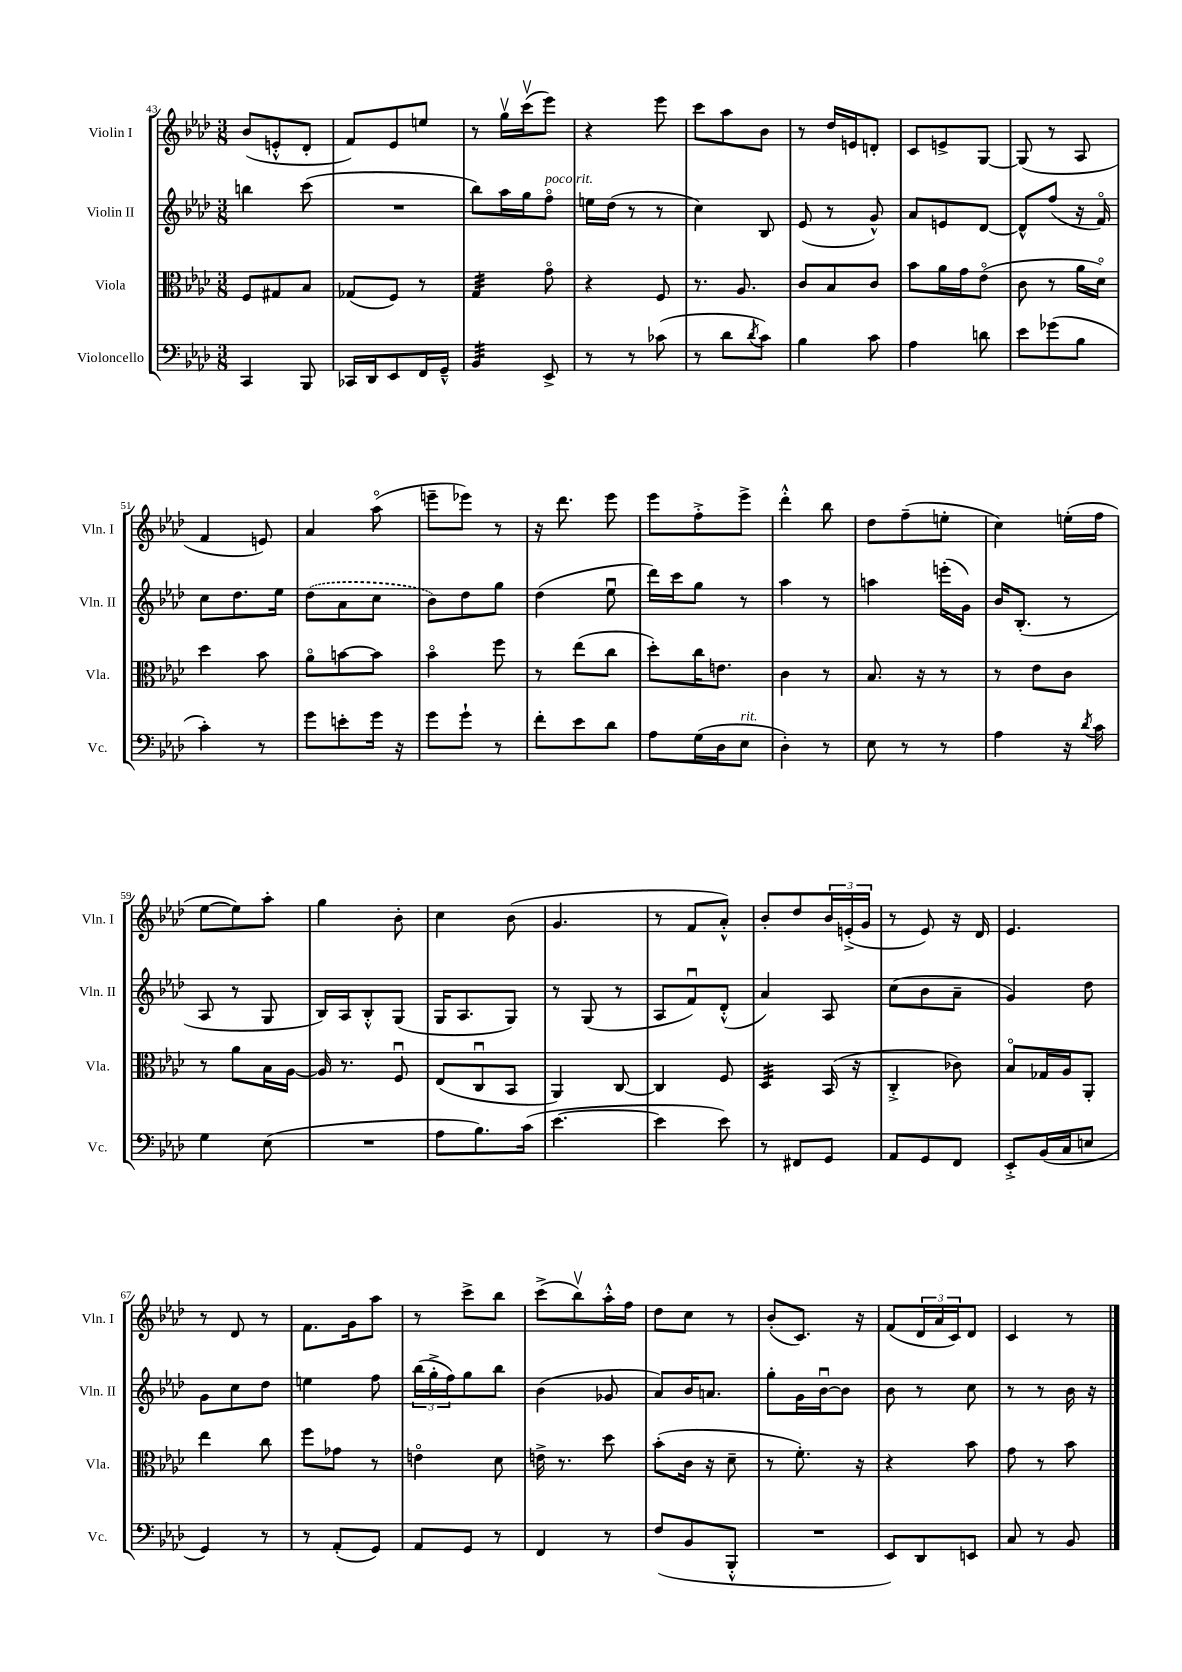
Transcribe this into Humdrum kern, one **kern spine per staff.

**kern	**kern	**kern	**kern
*staff4	*staff3	*staff2	*staff1
*clefF4	*clefC3	*clefG2	*clefG2
*k[b-e-a-d-]	*k[b-e-a-d-]	*k[b-e-a-d-]	*k[b-e-a-d-]
*M3/8	*M3/8	*M3/8	*M3/8
4CC/	8F/L	4bb\	(8b-/L
.	8G#/	.	8e'^^/
8BBB-/	8B-/J	(8ccc\	8d-'/J
=	=	=	=
16CC-/LL	(8G-/L	4.r	8f/L)
16DD-/J	.	.	.
8EE-/	8F/J)	.	8e-/
16FF/L	8r	.	8ee/J
16GG~^^/JJ	.	.	.
=	=	=	=
4BB-/	4G/	8bb-\L)	8r
.	.	16aa-\L	16ggv\LL
.	.	16gg\J	(16cccv\J
8EE-^/	8go\	8ffo\J	8eee-\J)
=	=	=	=
8r	4r	16ee\LL	4r
.	.	(16dd-\JJ	.
8r	.	8r	.
(8c-\	8F/	8r	8eee-\
=	=	=	=
8r	8.r	4cc\)	8ccc\L
8d-\L	.	.	8aa-\
.	8.A-/	.	.
8qd-/	.	.	.
8c\J)	.	8B-/	8b-\J
=	=	=	=
4B-\	8c/L	(8e-/	8r
.	8B-/	8r	16dd-/LL
.	.	.	16e/J
8c\	8c/J	8g^^/)	8d'/J
=	=	=	=
4A-\	8b-\L	8a-/L	8c/L
.	16a-\L	8e/	8e^/
.	16g\J	.	.
8d\	(8e-o\J	[8d-/J	[8G/J
=	=	=	=
8e-\L	8c\	8d-^^/]L	(8G/]
(8g-\	8r	(8ff/J	8r
8B-\J	16a-\LL	16r	8A-/
.	16d-o\JJ)	16fo/)	.
=	=	=	=
4c'\)	4dd-\	8cc\L	4f/
.	.	8.dd-\	.
8r	8b-\	.	8e/)
.	.	16ee-\Jk	.
=	=	=	=
8g\L	8a-o\L	(8dd-\L	4a-/
8e'\	[8b\	8a-\	.
16g\Jk	8b\]J	8cc\J	(8aa-o\
16r	.	.	.
=	=	=	=
8g\L	4b-o\	8b-\L)	8eee~\L
8g`\J	.	8dd-\	8eee-\J)
8r	8ff\	8gg\J	8r
=	=	=	=
8f'\L	8r	(4dd-\	16r
.	.	.	8.ddd-\
8e-\	(8ee-\L	.	.
8d-\J	8cc\J	8ee-u\	8eee-\
=	=	=	=
8A-\L	8dd-'\L)	16ddd-\LL)	8eee-\L
.	.	16ccc\J	.
(16G\L	16cc\K	8gg\J	8ff'^\
16D-\J	8.e\J	.	.
8E-\J	.	8r	8eee-^\J
=	=	=	=
4D-'\)	4c\	4aa-\	4ddd-'^^\
8r	8r	8r	8bb-\
=	=	=	=
8E-\	8.B-/	4aa\	8dd-\L
8r	.	.	(8ff~\
.	16r	.	.
8r	8r	(16eee'\LL	8ee'\J
.	.	16g\JJ)	.
=	=	=	=
4A-\	8r	16b-/LK	4cc\)
.	.	(8.B-'/J	.
.	8e-\L	.	.
16r	8c\J	8r	(16ee'\LL
8qd-/	.	.	.
16c\	.	.	16ff\JJ
=	=	=	=
4G\	8r	8A-/	[8ee-\L
.	8a-\L	8r	8ee-\])
(8E-\	16B-\L	8G/	8aa-'\J
.	[16A-\JJ	.	.
=	=	=	=
4.r	16A-/]	16B-/LL)	4gg\
.	8.r	16A-/J	.
.	.	8B-'^^/	.
.	8Fu/	(8G/J	8b-'\
=	=	=	=
8A-\L	(8E-/L	16G/LK	4cc\
.	.	8.A-/	.
8.B-\)	8Cu/	.	.
.	8BB-/J	8G/J)	(8b-\
(16c\Jk	.	.	.
=	=	=	=
[4.e-\	4AA-/)	8r	4.g/
.	.	(8G/	.
.	[8C/	8r	.
=	=	=	=
4e-\]	4C/]	8A-/L	8r
.	.	8fu/)	8f/L
8e-\)	8F/	(8d-'^^/J	8a-'^^/J)
=	=	=	=
8r	4D-/	4a-/)	8b-'/L
8FF#/L	.	.	8dd-/
8GG/J	(16BB-/	8A-/	24b-/L
.	.	.	(24e'^/
.	16r	.	.
.	.	.	24g/JJ
=	=	=	=
8AA-/L	4C'^/	(8cc\L	8r
8GG/	.	8b-\	8e-/)
8FF/J	8c-\)	8a-~\J	16r
.	.	.	16d-/
=	=	=	=
8EE-'^/L	8B-o/L	4g/)	4.e-/
(16BB-/L	16G-/L	.	.
16C/J	16A-/J	.	.
8E/J	8AA-'/J	8dd-\	.
=	=	=	=
4GG/)	4ee-\	8g\L	8r
.	.	8cc\	8d-/
8r	8cc\	8dd-\J	8r
=	=	=	=
8r	8ff\L	4ee\	8.f\L
(8AA-'/L	8g-\J	.	.
.	.	.	16g\k
8GG/J)	8r	8ff\	8aa-\J
=	=	=	=
8AA-/L	4eo\	(24bb-\LL	8r
.	.	24gg'^\	.
.	.	24ff\J)	.
8GG/J	.	8gg\	8ccc^\L
8r	8d-\	8bb-\J	8bb-\J
=	=	=	=
4FF/	16e^\	(4b-\	(8ccc^\L
.	8.r	.	.
.	.	.	8bb-v\)
8r	8dd-\	8g-/	16aa-'^^\L
.	.	.	16ff\JJ
=	=	=	=
(8F/L	(8b-'\L	8a-/L)	8dd-\L
8BB-/	16c\Jk	16b-/K	8cc\J
.	16r	8.a/J	.
8BBB-'^^/J	8d-~\	.	8r
=	=	=	=
4.r	8r	8gg'\L	(8b-'/L
.	8.f'\)	16g\L	8.c/J)
.	.	[16b-u\J	.
.	.	8b-\]J	.
.	16r	.	16r
=	=	=	=
8EE-/L)	4r	8b-\	(8f/L
8DD-/	.	8r	24d-/L
.	.	.	24a-/
.	.	.	24c/J)
8EE/J	8b-\	8cc\	8d-/J
=	=	=	=
8C/	8g\	8r	4c/
8r	8r	8r	.
8BB-/	8b-\	16b-\	8r
.	.	16r	.
==	==	==	==
*-	*-	*-	*-
